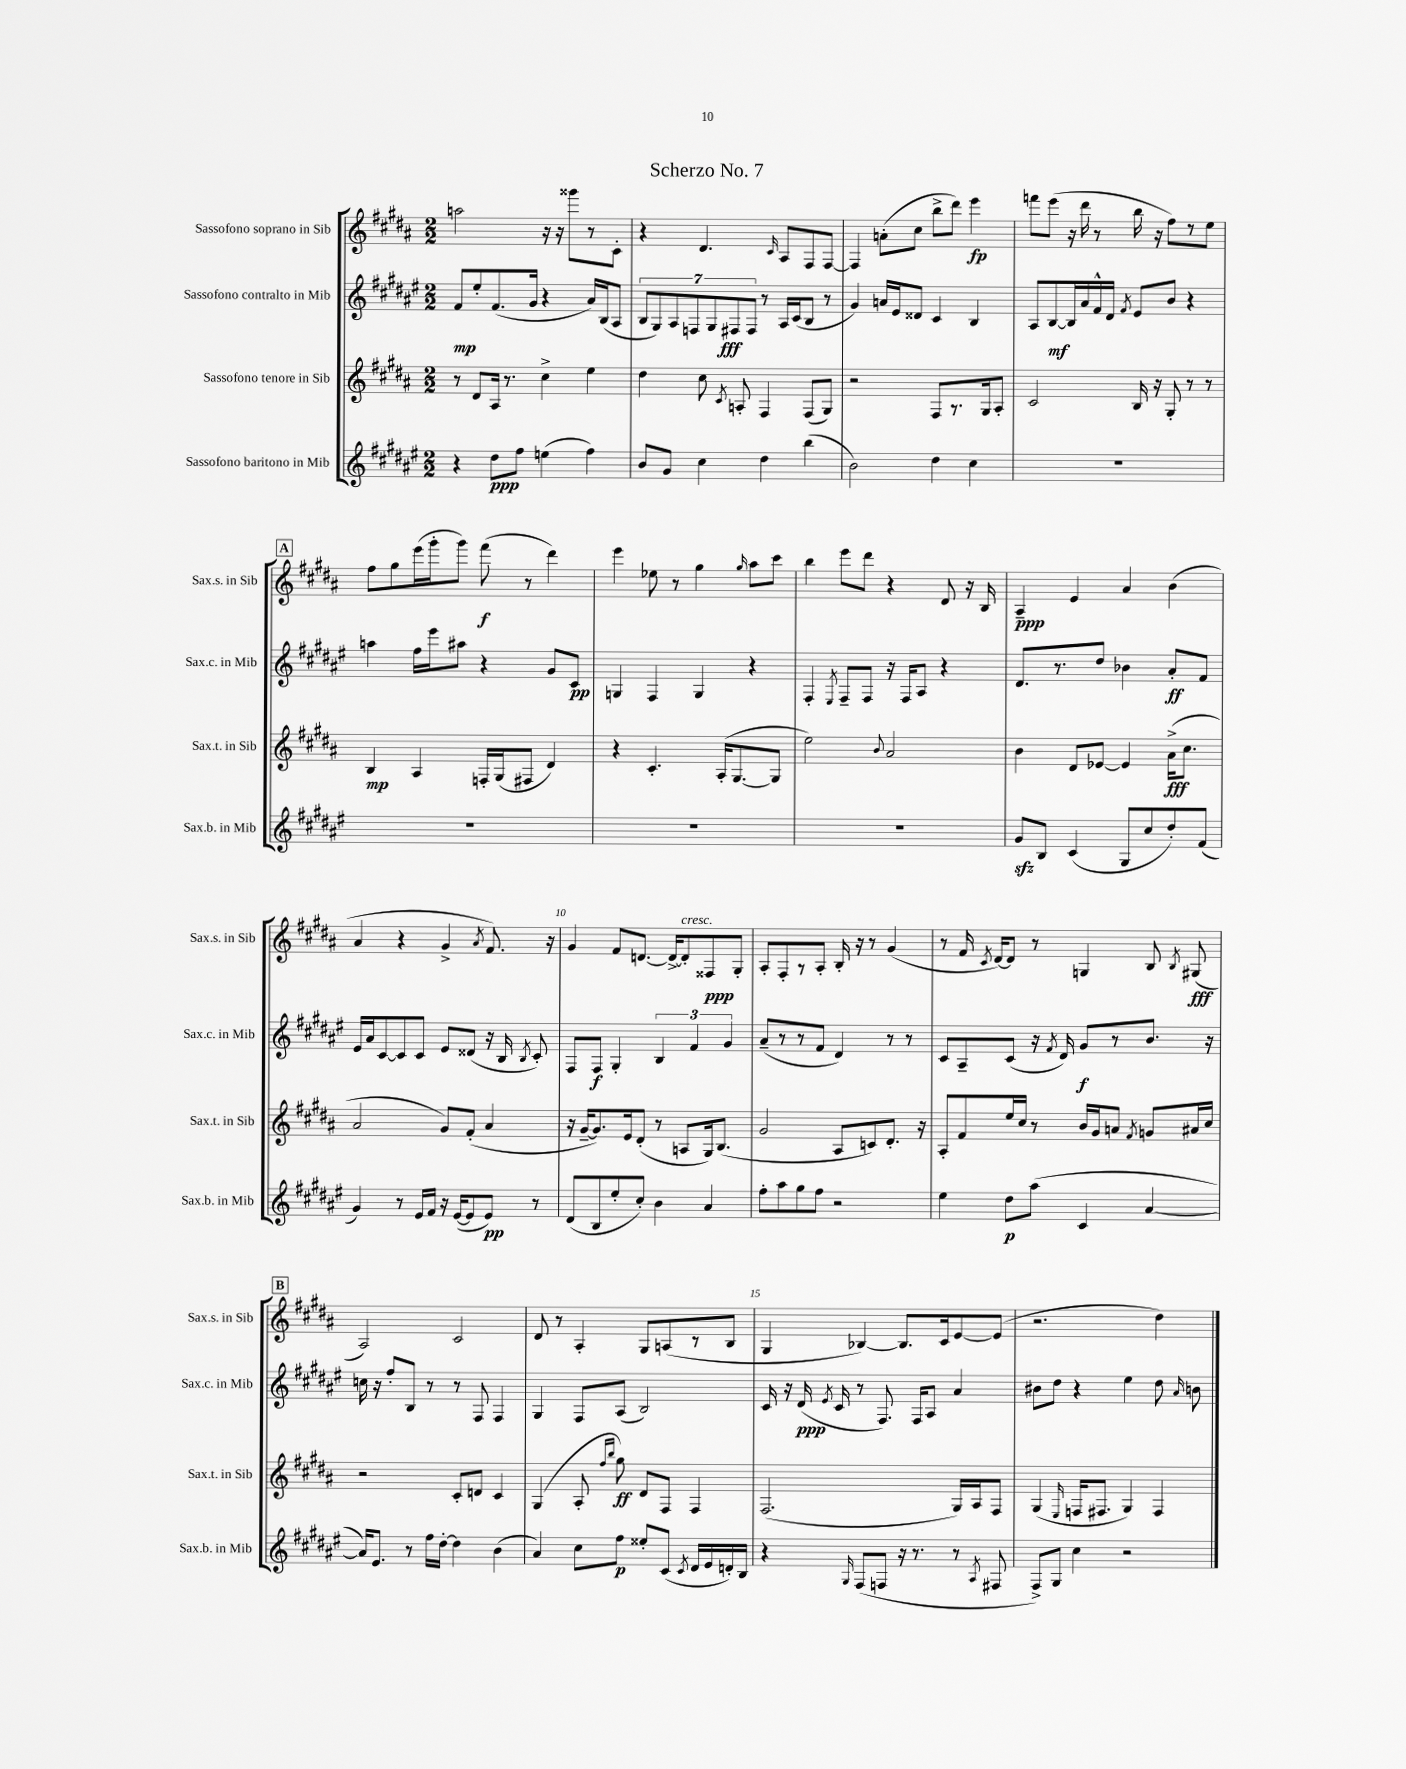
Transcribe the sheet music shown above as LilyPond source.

\header { title = "Scherzo No. 7" }
<<
\new StaffGroup <<
\new Staff = "s0" \with { instrumentName = "Sassofono soprano in Sib" shortInstrumentName = "Sax.s. in Sib" } {
    \clef treble \key b \major \numericTimeSignature \time 2/2
    \autoBeamOff a''2 r16 r16 gisis'''8[ r8 cis'8]-. |
    r4 dis'4. \grace { cis'16 } ais8[ fis8 fis8]~ |
    fis4 a'8[-.( cis''8] b''8[-> dis'''8]) e'''4\fp |
    f'''8[ e'''8]( r16 dis'''16 r8 b''16 r16 fis''8[) r8 e''8] |
    \mark \markup { \box "A" } fis''8[ gis''8 e'''16( gis'''16-. gis'''8]) fis'''8\f( r8 dis'''4) |
    e'''4 ees''8 r8 gis''4 \grace { gis''16 } ais''8[ cis'''8] |
    b''4 e'''8[ dis'''8] r4 dis'8 r16 b16 |
    ais4--\ppp e'4 ais'4 b'4( |
    ais'4 r4 gis'4-> \acciaccatura { ais'8 } fis'8.) r16 |
    gis'4 fis'8[ d'8.]~ d'16[~-> d'8-.^\markup { \italic "cresc." } fisis8\ppp gis8]-. |
    ais8[-. fis8-. r8 ais8]-. b16-. r16 r8 gis'4( |
    r8 fis'16 \acciaccatura { cis'8 } dis'16[~) dis'8] r8 g4 b8 \acciaccatura { b8 } gis8\fff( |
    \mark \markup { \box "B" } ais2) cis'2 |
    dis'8 r8 ais4-. gis8[ a8( r8 b8] |
    gis4 bes4~) bes8.[ cis'16 e'8~ e'8]( |
    r2. dis''4) \bar "|." |
}
\new Staff = "s1" \with { instrumentName = "Sassofono contralto in Mib" shortInstrumentName = "Sax.c. in Mib" } {
    \clef treble \key fis \major \numericTimeSignature \time 2/2
    \autoBeamOff fis'8[\mp eis''8-. fis'8.( gis'16] r4 ais'16[) b16( ais8] |
    \tuplet 7/4 { b8[ gis8) ais8 f8 gis8 fis8\fff fis8] } r8 ais16[ cis'16( b8] r8 |
    gis'4) a'16[ eis'16 disis'8] cis'4 b4 |
    ais8[ b8~\mf b16 ais'16 fis'16-^ dis'16] \acciaccatura { fis'8 } eis'8[ b'8] r4 |
    \mark \markup { \box "A" } a''4 fis''16[ eis'''16 ais''8] r4 gis'8[ cis'8]\pp |
    g4 fis4 g4 r4 |
    fis4-. \acciaccatura { eis8 } fis8[-- fis8] r16 fis16[ ais8] r4 |
    dis'8.[ r8. dis''8] bes'4 ais'8[-.\ff fis'8] |
    eis'16[ ais'16 cis'8~ cis'8 cis'8] eis'8[ disis'8]( r16 b16 \acciaccatura { b8 } cis'8-.) |
    fis8[ fis8]\f gis4-. \tuplet 3/2 { b4 fis'4 gis'4 } |
    ais'8[--( r8 r8 fis'8] dis'4) r8 r8 |
    cis'8[ ais8-- cis'8]( r16 \acciaccatura { fis'8 } dis'16) gis'8[\f r8 b'8.] r16 |
    \mark \markup { \box "B" } c''16 r16 fis''8[-. b8] r8 r8 fis8 fis4 |
    gis4 fis8[ ais8]( b2) |
    cis'16 r16 dis'16\ppp( \acciaccatura { eis'8 } cis'16 r8 fis8.) fis16[ ais8] ais'4 |
    bis'8[ dis''8] r4 eis''4 dis''8 \grace { ais'16 } b'8 \bar "|." |
}
\new Staff = "s2" \with { instrumentName = "Sassofono tenore in Sib" shortInstrumentName = "Sax.t. in Sib" } {
    \clef treble \key b \major \numericTimeSignature \time 2/2
    \autoBeamOff r8 dis'8[ ais16] r8. cis''4-> e''4 |
    dis''4 cis''8 \acciaccatura { cis'8 } a8-. fis4 fis8[( gis8]) |
    r2 fis8[ r8. gis16 ais8]-. |
    cis'2 b16 r16 gis8-. r8 r8 |
    \mark \markup { \box "A" } b4\mp ais4 f16[-. gis16( fis8] dis'4) |
    r4 cis'4.-. ais16[-.( gis8.~ gis8] |
    e''2) \appoggiatura { b'8 } ais'2 |
    b'4 dis'8[ ees'8]~ ees'4 ais'16[->\fff( cis''8.] |
    ais'2 gis'8[) fis'8]-.( ais'4 |
    r16 gis'16[~-- gis'8.) e'16 dis'8]-.( r8 a8[ gis16) b8.]( |
    gis'2 ais8[ c'8) dis'8.]-. r16 |
    ais8[-. fis'8 e''16 cis''16] r8 b'16[ gis'16 a'8] \acciaccatura { fis'8 } g'8[ ais'16 cis''16] |
    \mark \markup { \box "B" } r2 cis'8[-. d'8] cis'4 |
    gis4( ais8-. \grace { fis''16[ b''16] } gis''8\ff) dis'8[ fis8] fis4 |
    fis2.( gis16[) ais16 fis8] |
    gis4( \grace { e16 } f16[ fis8.] gis4) fis4 \bar "|." |
}
\new Staff = "s3" \with { instrumentName = "Sassofono baritono in Mib" shortInstrumentName = "Sax.b. in Mib" } {
    \clef treble \key fis \major \numericTimeSignature \time 2/2
    \autoBeamOff r4 dis''8[\ppp fis''8] e''4( fis''4) |
    b'8[ gis'8] cis''4 dis''4 b''4( |
    b'2) dis''4 cis''4 |
    R1 |
    \mark \markup { \box "A" } R1 |
    R1 |
    R1 |
    gis'8[\sfz b8] cis'4( gis8[ cis''8 dis''8-.) fis'8]( |
    gis'4) r8 eis'16[ fis'16] r16 eis'16[~( eis'8 eis'8]\pp) r8 |
    dis'8[( b8 eis''8-. cis''8]-.) b'4 ais'4 |
    fis''8[-. ais''8 gis''8 fis''8] r2 |
    eis''4 dis''8[\p ais''8]( cis'4 ais'4~ |
    \mark \markup { \box "B" } ais'16[) eis'8.] r8 fis''16[ dis''16]~-. dis''4 b'4( |
    ais'4) cis''8[ fis''8]\p eisis''8[-. cis'8]( \acciaccatura { cis'8 } dis'16[ eis'16 d'16-.) b16] |
    r4 \grace { gis16 } fis8[( f8] r16 r8. r8 \acciaccatura { ais8 } fis8 |
    fis8[->) gis8] cis''4 r2 \bar "|." |
}
>>
>>
\layout { \context { \Score \override BarNumber.break-visibility = ##(#f #t #t) barNumberVisibility = #(every-nth-bar-number-visible 5) } }
